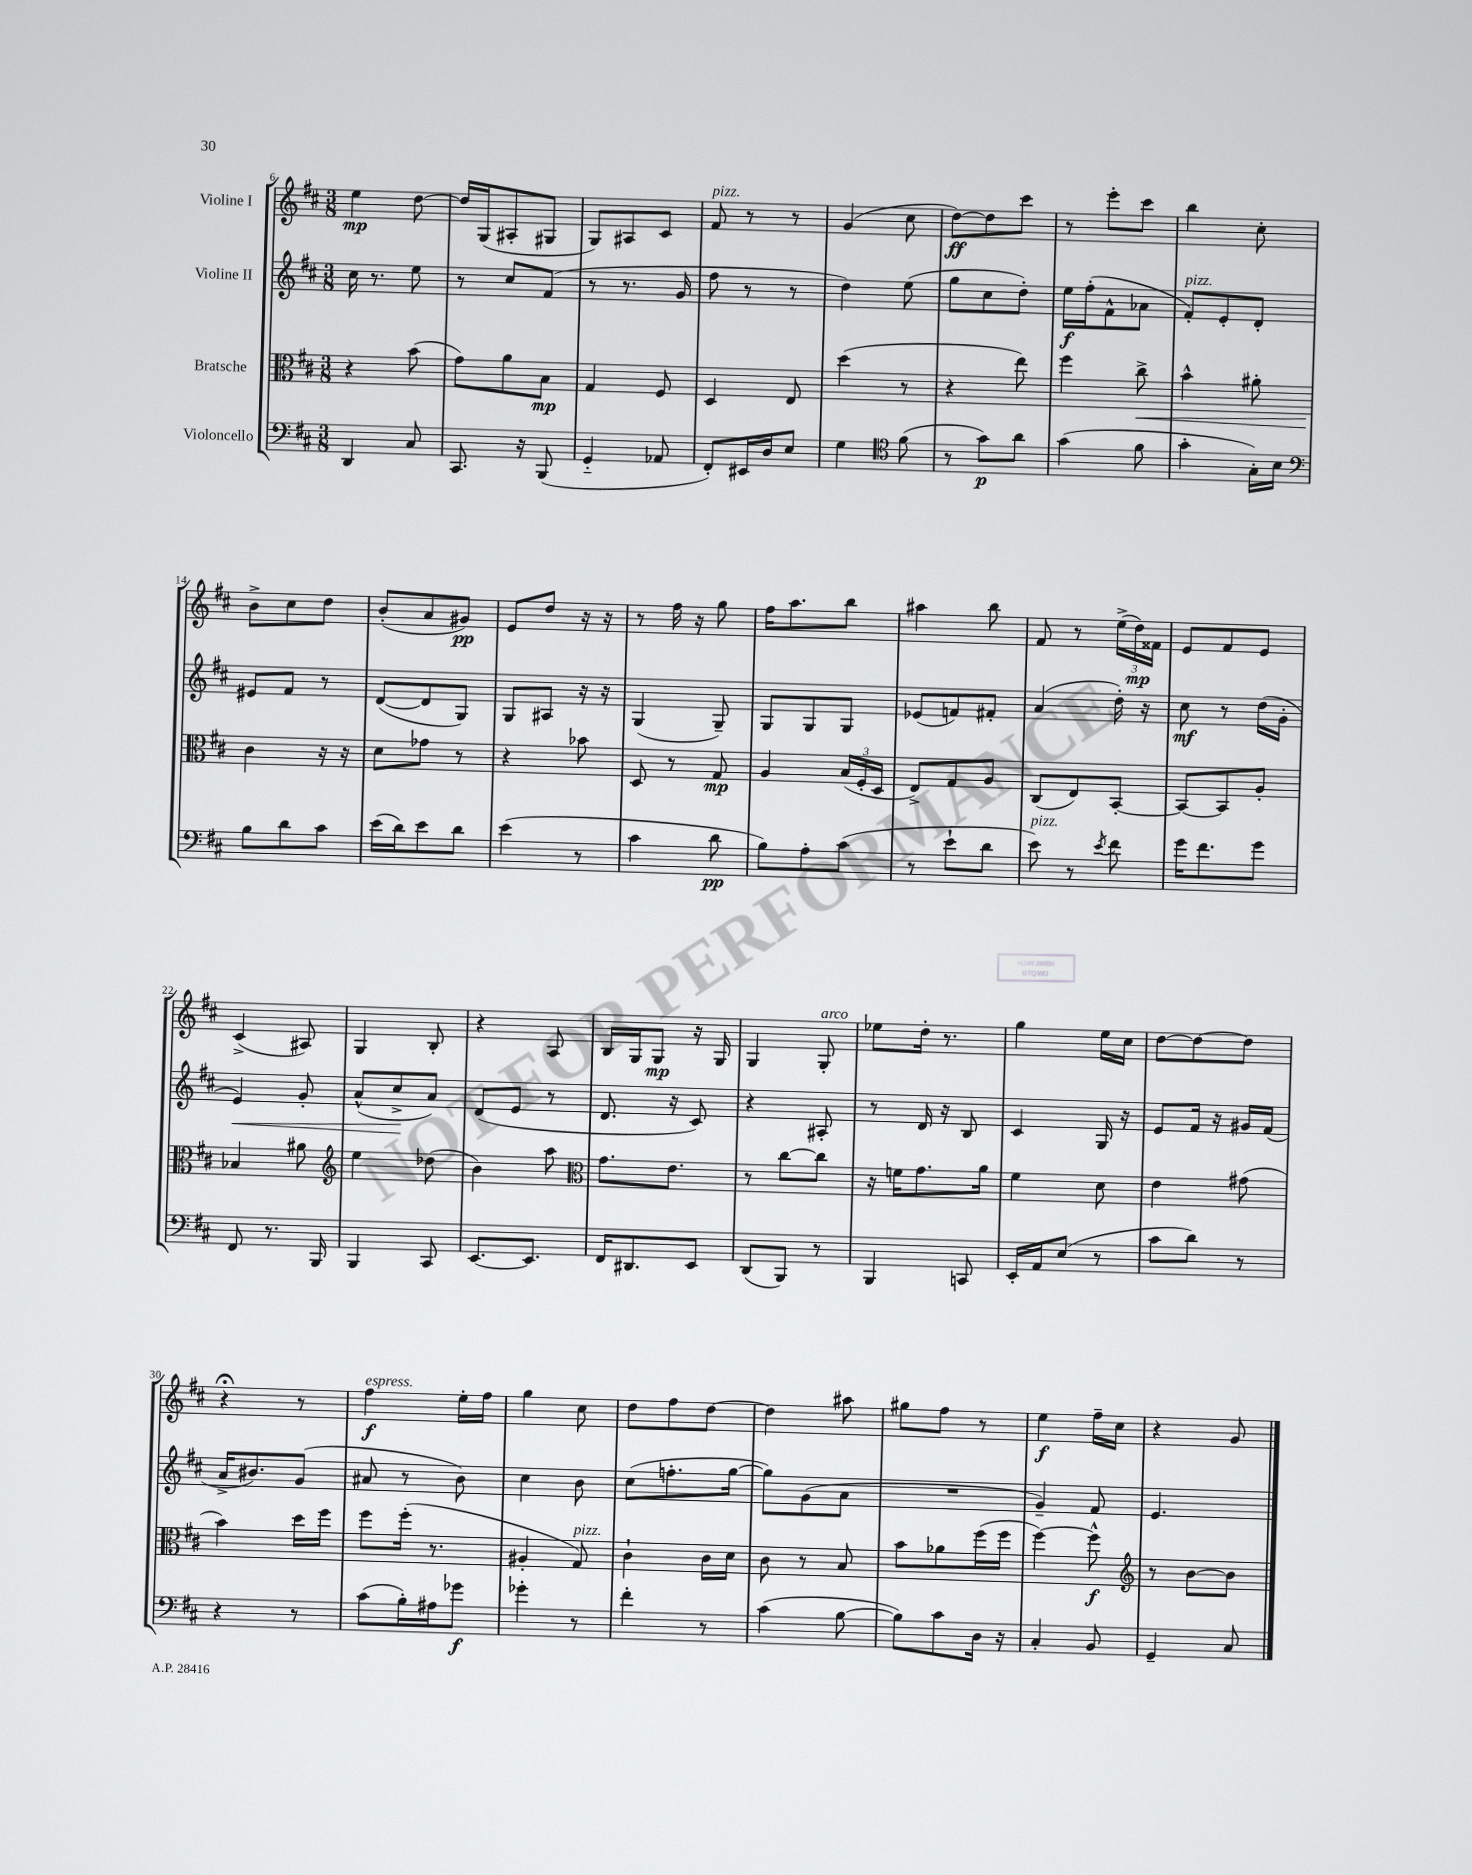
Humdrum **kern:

**kern	**dynam	**kern	**dynam	**kern	**dynam	**kern	**dynam
*part4	*part4	*part3	*part3	*part2	*part2	*part1	*part1
*staff4	*staff4	*staff3	*staff3	*staff2	*staff2	*staff1	*staff1
*I"Violoncello	*	*I"Bratsche	*	*I"Violine II	*	*I"Violine I	*
*clefF4	*	*clefC3	*	*clefG2	*	*clefG2	*
*k[f#c#]	*	*k[f#c#]	*	*k[f#c#]	*	*k[f#c#]	*
*M3/8	*	*M3/8	*	*M3/8	*	*M3/8	*
=6	=6	=6	=6	=6	=6	=6	=6
4DD/	.	4r	.	16cc#\	.	4ee\	mp
.	.	.	.	8.r	.	.	.
8C#/	.	(8b\	.	8ee\	.	[8dd\	.
=7	=7	=7	=7	=7	=7	=7	=7
8.CC#/	.	8g\L)	.	8r	.	16dd/LL]	.
.	.	.	.	.	.	(16G/J	.
.	.	8a\	.	8cc#/L	.	8A#X'/	.
16r	.	.	.	.	.	.	.
(8BBB/	.	8B\J	mp	(8f#/J	.	8G#X/J	.
=8	=8	=8	=8	=8	=8	=8	=8
4GG/	.	4G/	.	8r	.	8G/L)	.
.	.	.	.	8.r	.	8A#X/	.
8AA-X/	.	8F#/	.	.	.	8c#/J	.
.	.	.	.	16g/	.	.	.
=9	=9	=9	=9	=9	=9	=9	=9
!	!	!	!	!	!	!LO:TX:a:i:t=pizz.	!
8FF#'/L)	.	4D/	.	8ff#\	.	8f#/	.
16EE#X/L	.	.	.	8r	.	8r	.
16D/J	.	.	.	.	.	.	.
8E/J	.	8E/	.	8r	.	8r	.
=10	=10	=10	=10	=10	=10	=10	=10
4G\	.	(4dd\	.	4dd\)	.	(4g/	.
*clefC4	*	*	*	*	*	*	*
(8f#\	.	8r	.	(8ee\	.	8cc#\	.
=11	=11	=11	=11	=11	=11	=11	=11
8r	.	4r	.	8gg\L	.	[8dd\L)	ff
8g\L)	p	.	.	8cc#\	.	8dd\]	.
8a\J	.	8ee\)	.	8dd'\J)	.	8ccc#\J	.
=12	=12	=12	=12	=12	=12	=12	=12
(4g\	.	4ff#\	.	16ee\LL	f	8r	.
.	.	.	.	(16ff#'\J	.	.	.
.	.	.	.	8f#^^\	.	8eee'\L	.
!	!	!	!LO:HP:b	!	!	!	!
8f#\	.	8cc#^\	<	8a-X\J	.	8ccc#\J	.
=13	=13	=13	=13	=13	=13	=13	=13
!	!	!	!	!LO:TX:a:i:t=pizz.	!	!	!
4g'\	.	4b^^\	.	8f#'/L)	.	4bb\	.
.	.	.	.	8e'/	.	.	.
16G'\LL)	.	8a#X'\	.	8d'/J	.	8cc#'\	.
16B\JJ	.	.	.	.	.	.	.
!!LO:LB:g=z
=14	=14	=14	=14	=14	=14	=14	=14
*clefF4	*	*	*	*	*	*	*
8B\L	.	4c#\	.	8e#X/L	.	8b^\L	.
8d\	.	.	.	8f#/J	.	8cc#\	.
8c#\J	.	16r	[	8r	.	8dd\J	.
.	.	16r	.	.	.	.	.
=15	=15	=15	=15	=15	=15	=15	=15
(16e\LL	.	8d\L	.	([8d/L	.	(8b'/L	.
16d\J)	.	.	.	.	.	.	.
8e\	.	8g-X\J	.	8d/]	.	8a/	.
8d\J	.	8r	.	8G/J)	.	8g#X/J)	pp
=16	=16	=16	=16	=16	=16	=16	=16
(4e\	.	4r	.	8G/L	.	8e/L	.
.	.	.	.	8A#X/J	.	8dd/J	.
8r	.	8b-X\	.	16r	.	16r	.
.	.	.	.	16r	.	16r	.
=17	=17	=17	=17	=17	=17	=17	=17
4c#\	.	8D/	.	(4G/	.	8r	.
.	.	8r	.	.	.	16ff#\	.
.	.	.	.	.	.	16r	.
8d\	pp	8G/	mp	8G~/)	.	8gg\	.
=18	=18	=18	=18	=18	=18	=18	=18
8B\L)	.	4A/	.	8G/L	.	16ff#\KL	.
.	.	.	.	.	.	8.aa\	.
8A'\	.	.	.	8G/	.	.	.
(8c#\J	.	(24B/LL	.	8G/J	.	8bb\J	.
.	.	24F#'/	.	.	.	.	.
.	.	24D/JJ	.	.	.	.	.
=19	=19	=19	=19	=19	=19	=19	=19
8r	.	8E^/L)	.	(8e-X/L	.	4aa#X\	.
8e`\L	.	8G/	.	8fn/)	.	.	.
8d\J	.	8A/J	.	8f#X'/J	.	8bb\	.
=20	=20	=20	=20	=20	=20	=20	=20
!LO:TX:a:i:t=pizz.	!	!	!	!	!	!	!
8e\)	.	(8C#/L	.	(4a/	.	8f#/	.
8r	.	8E/)	.	.	.	8r	.
8qe/	.	.	.	.	.	.	.
8f#\	.	[8BB'/J	.	16dd'\)	.	(24ee^\LL	.
.	.	.	.	.	.	24dd\)	mp
.	.	.	.	16r	.	.	.
.	.	.	.	.	.	24f##X\JJ	.
=21	=21	=21	=21	=21	=21	=21	=21
16g\KL	.	8BB/L_	.	8cc#\	mf	8e/L	.
8.f#\	.	.	.	.	.	.	.
.	.	8BB/]	.	8r	.	8f#/	.
8g\J	.	8A'/J	.	(16dd\LL	.	8e/J	.
.	.	.	.	16g'\JJ	.	.	.
!!LO:LB:g=z
=22	=22	=22	=22	=22	=22	=22	=22
!	!	!	!	!	!LO:HP:b	!	!
8FF#/	.	4B-X/	.	4e/)	<	(4c#^/	.
8.r	.	.	.	.	.	.	.
.	.	8a#X\	.	8g'/	.	8A#X/)	.
16BBB/	.	.	.	.	.	.	.
=23	=23	=23	=23	=23	=23	=23	=23
*	*	*clefG2	*	*	*	*	*
4BBB/	.	4ee\	.	(8a^^/L	.	4G/	.
.	.	.	.	8cc#^/	.	.	.
8CC#/	.	(8dd-X\	.	8a/J)	[	8B'/	.
=24	=24	=24	=24	=24	=24	=24	=24
[8.EE/L	.	4b\)	.	(8d/L	.	4r	.
.	.	.	.	8e/J	.	.	.
8.EE/J]	.	.	.	.	.	.	.
.	.	8aa\	.	8r	.	8A/	.
=25	=25	=25	=25	=25	=25	=25	=25
*	*	*clefC3	*	*	*	*	*
16FF#/KL	.	8.g\L	.	8.d/	.	16B/LL	.
8.DD#X/	.	.	.	.	.	16G/J	.
.	.	.	.	.	.	8G/J	mp
.	.	8.e\J	.	16r	.	.	.
8EE/J	.	.	.	8c#/)	.	16r	.
.	.	.	.	.	.	16G/	.
=26	=26	=26	=26	=26	=26	=26	=26
(8DD/L	.	8r	.	4r	.	4G/	.
8BBB/J)	.	[8cc#\L	.	.	.	.	.
!	!	!	!	!	!	!LO:TX:a:i:t=arco	!
8r	.	8cc#\J]	.	8A#X'/	.	8G'/	.
=27	=27	=27	=27	=27	=27	=27	=27
4BBB/	.	16r	.	8r	.	8ee-X\L	.
.	.	16fn\KL	.	.	.	.	.
.	.	8.g\	.	16d/	.	16dd'\Jk	.
.	.	.	.	16r	.	8.r	.
8CCn/	.	.	.	8B/	.	.	.
.	.	16a\Jk	.	.	.	.	.
=28	=28	=28	=28	=28	=28	=28	=28
16EE'/LL	.	4f#\	.	4c#/	.	4gg\	.
16AA/J	.	.	.	.	.	.	.
(8E/J	.	.	.	.	.	.	.
8r	.	8d\	.	16G/	.	16ee\LL	.
.	.	.	.	16r	.	16cc#\JJ	.
=29	=29	=29	=29	=29	=29	=29	=29
8c#\L	.	4e\	.	8e/L	.	[8dd\L	.
8d\J)	.	.	.	16f#/Jk	.	8dd\_	.
.	.	.	.	16r	.	.	.
8r	.	(8g#X\	.	16g#X/LL	.	8dd\J]	.
.	.	.	.	(16f#/JJ	.	.	.
!!LO:LB:g=z
=30	=30	=30	=30	=30	=30	=30	=30
4r	.	4b\)	.	16a^/KL	.	4r;<	.
.	.	.	.	8.b#X/)	.	.	.
8r	.	16dd\LL	.	(8g/J	.	8r	.
.	.	16ff#\JJ	.	.	.	.	.
=31	=31	=31	=31	=31	=31	=31	=31
!	!	!	!	!	!	!LO:TX:a:i:t=espress.	!
(8c#\L	.	8ff#\L	.	8a#X/	.	4ff#\	f
16B'\L)	.	(16ff#'\Jk	.	8r	.	.	.
16A#X\J	.	8.r	.	.	.	.	.
8g-X\J	f	.	.	8b\)	.	16ee'\LL	.
.	.	.	.	.	.	16ff#\JJ	.
=32	=32	=32	=32	=32	=32	=32	=32
4g-X'\	.	4A#X'/	.	4cc#\	.	4gg\	.
!	!	!LO:TX:a:i:t=pizz.	!	!	!	!	!
8r	.	8G/)	.	8b\	.	8cc#\	.
=33	=33	=33	=33	=33	=33	=33	=33
4f#'\	.	4c#`\	.	(8cc#\L	.	8dd\L	.
.	.	.	.	8.ffn'\	.	8ff#\	.
8r	.	16c#\LL	.	.	.	[8dd\J	.
.	.	16d\JJ	.	[16gg\Jk	.	.	.
=34	=34	=34	=34	=34	=34	=34	=34
(4c#\	.	8c#\	.	8gg\L])	.	4dd\]	.
.	.	8r	.	(8g\	.	.	.
[8B\	.	8B/	.	8a\J	.	8aa#X\	.
=35	=35	=35	=35	=35	=35	=35	=35
8B\L])	.	8b\L	.	4.r	.	8gg#X\L	.
8c#\	.	8a-X\	.	.	.	8ff#\J	.
16D\Jk	.	(16ff#\L	.	.	.	8r	.
16r	.	16ff#\JJ	.	.	.	.	.
=36	=36	=36	=36	=36	=36	=36	=36
4C#'/	.	[4ff#\)	.	4g~/)	.	4ee\	f
8BB/	.	8ff#^^\]	f	8f#/	.	16ff#~\LL	.
.	.	.	.	.	.	16cc#\JJ	.
=37	=37	=37	=37	=37	=37	=37	=37
*	*	*clefG2	*	*	*	*	*
4GG~/	.	8r	.	4.e/	.	4r	.
.	.	[8b\L	.	.	.	.	.
8C#/	.	8b\J]	.	.	.	8g/	.
==	==	==	==	==	==	==	==
*-	*-	*-	*-	*-	*-	*-	*-
